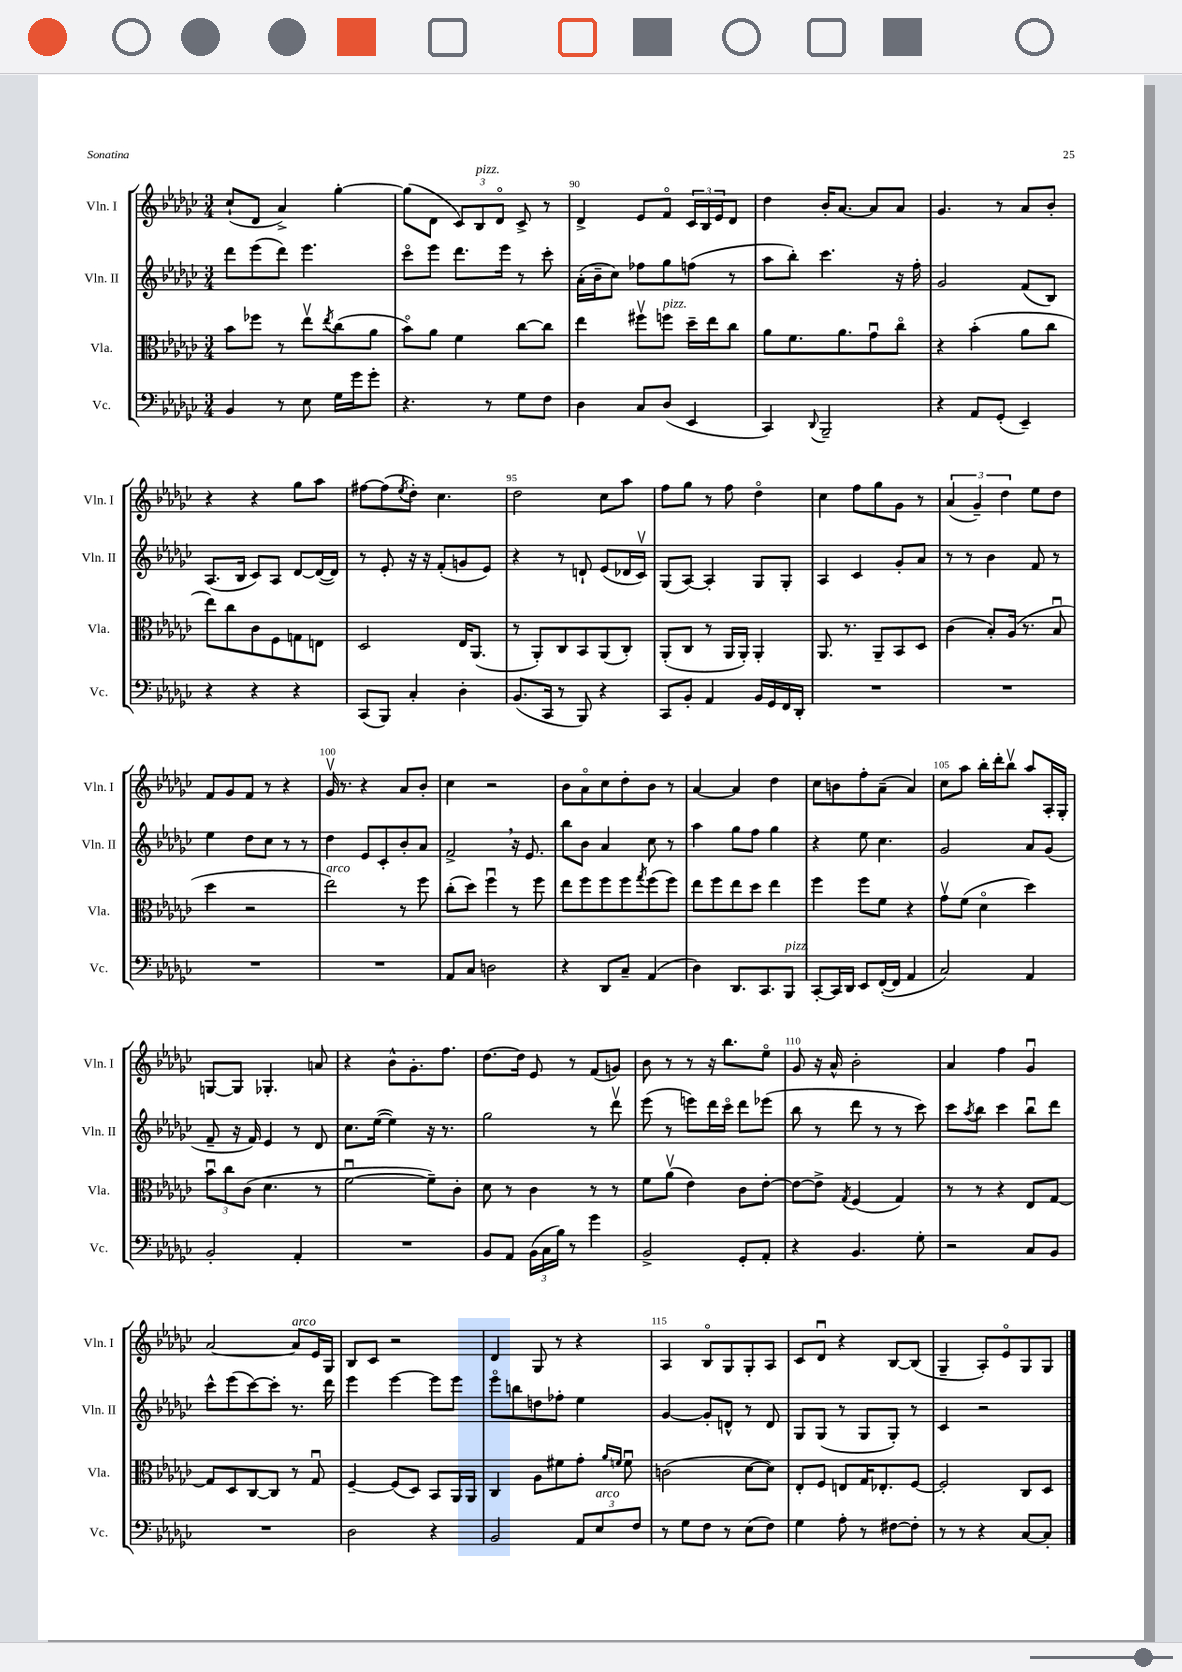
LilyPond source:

<<
\new StaffGroup <<
\new Staff = "s0" \with { instrumentName = "Vln. I" shortInstrumentName = "Vln. I" } {
    \clef treble \key ges \major \numericTimeSignature \time 3/4
    ces''8-!( des'8 aes'4->) ges''4~-. |
    ges''8( des'8 \tuplet 3/2 { ces'8) bes8^\markup { \italic "pizz." } des'8\flageolet } ces'8-> r8 |
    des'4-> ees'8 f'8\flageolet \tuplet 3/2 { ces'16 bes16 ees'16 } des'8 |
    des''4 bes'16-. aes'8.~ aes'8 aes'8 |
    ges'4. r8 aes'8 bes'8-. |
    r4 r4 ges''8 aes''8 |
    fis''8~ fis''8( \acciaccatura { ees''8 } des''8-.) ces''4. |
    des''2 ces''8 aes''8 |
    f''8 ges''8 r8 f''8 des''4\flageolet |
    ces''4 f''8 ges''8 ges'8 r8 |
    \tuplet 3/2 { aes'4( ges'4--) des''4 } ees''8 des''8 |
    f'8 ges'8 f'8 r8 r4 |
    ges'16\upbow r8. r4 aes'8 bes'8-. |
    ces''4 r2 |
    bes'8 aes'8\flageolet ces''8 des''8-. bes'8 r8 |
    aes'4~ aes'4 des''4 |
    ces''8 b'8 f''8-. aes'8--( aes'4) |
    ces''8 aes''8 bes''16-. des'''16-. bes''8\upbow aes''8 aes16-. ges16-. |
    g8~ g8 ges4.-. a'8 |
    r4 bes'8-^ ges'8.-. f''8. |
    des''8.~ des''16 ees'8 r8 f'8( g'8) |
    bes'8 r8 r8 r16 bes''8. ees''8\flageolet |
    ges'8 r16 aes'16-^ bes'2-. |
    aes'4 f''4 ges'4\downbow |
    aes'2~ aes'8^\markup { \italic "arco" } ees'16 ges16 |
    bes8 ces'8 r2 |
    des'4 ges8 r8 r4 |
    aes4 bes8\flageolet ges8 ges8-. aes8 |
    ces'8 des'8\downbow r4 bes8~ bes8( |
    ges4-- aes8-.) ees'8\flageolet ges8 ges8 \bar "|." |
}
\new Staff = "s1" \with { instrumentName = "Vln. II" shortInstrumentName = "Vln. II" } {
    \clef treble \key ges \major \numericTimeSignature \time 3/4
    des'''8 ees'''8( des'''8) ees'''4. |
    ces'''8\flageolet ees'''8 des'''8. ees'''16 r8 ces'''8-. |
    aes'16-.( bes'16-- ces''8) fes''8 ges''8 f''8( r8 |
    aes''8 bes''8-.) ces'''4. r16 f''16-. |
    ges'2 f'8( bes8) |
    aes8.( bes16 ces'8) aes8 des'8~ des'16~( des'16) |
    r8 ees'8-. r16 r16 f'8-.( g'8 ees'8) |
    r4 r8 d'8-! ees'8( des'16 ces'16\upbow) |
    ges8( aes8~) aes4-. ges8 ges8-. |
    aes4 ces'4 ges'8-. aes'8 |
    r8 r8 bes'4 f'8 r8 |
    ees''4 des''8 ces''8 r8 r8 |
    des''4 ees'8 ces'8-. bes'8-. aes'8 |
    f'2-> \breathe r16 ees'8. |
    bes''8 bes'8 aes'4 ces''8 r8 |
    aes''4 ges''8 f''8 ges''4 |
    r4 ees''8 ces''4. |
    ges'2 aes'8 ges'8( |
    f'8-- r16 f'16) ees'4 r8 des'8 |
    ces''8. ees''16~( ees''4) r16 r8. |
    ges''2 r8 des'''8\upbow |
    ees'''8( r8 e'''8) des'''16 ces'''16\flageolet des'''8 ees'''8( |
    bes''8 r8 des'''8 r8 r8 ces'''8) |
    ces'''8 \acciaccatura { aes''8 } bes''8 ces'''4 bes''8\downbow des'''8 |
    ces'''8-^ ees'''8( ces'''8~) ces'''8-. r8. des'''16 |
    ees'''4 ees'''4~ ees'''8 ees'''8 |
    ees'''8\flageolet b''8 d''8 fes''8-. ees''4 |
    ges'4~ ges'8-. d'8-^ r8 d'8 |
    ges8 ges8( r8 ges8 ges8-.) r8 |
    ces'4 r2 \bar "|." |
}
\new Staff = "s2" \with { instrumentName = "Vla." shortInstrumentName = "Vla." } {
    \clef alto \key ges \major \numericTimeSignature \time 3/4
    bes'8 fes''8 r8 ees''8\upbow \acciaccatura { ees''8 } ces''8( aes'8 |
    bes'8\flageolet) aes'8 f'4 ces''8~ ces''8 |
    ees''4 fis''8\upbow f''8^\markup { \italic "pizz." } des''16-- ees''16 ces''8 |
    aes'8 f'8. aes'8. ges'8\downbow ces''8\flageolet |
    r4 bes'4-.( aes'8 ces''8 |
    ees''8) ces''8 ces'8 f8 g8 e8 |
    des2 ees16 aes,8.( |
    r8 aes,8-.) ces8 bes,8 aes,8( ces8-.) |
    aes,8-.( ces8 r8 aes,16 aes,16-.) aes,4-. |
    aes,8. r8. aes,8-- bes,8 des8 |
    ces'4( bes8-.) aes16( r8. bes8\downbow |
    des''4 r2 |
    ees''2^\markup { \italic "arco" }) r8 f''8 |
    ces''8-.( des''8) f''4\downbow r8 f''8 |
    ees''8 f''8 f''8 f''8 \acciaccatura { ges''8 } f''8( f''8) |
    ees''8 f''8 ees''8 des''8 ees''4 |
    f''4 f''8 f'8 r4 |
    ges'8\upbow f'8( des'4\flageolet des''4) |
    \tuplet 3/2 { bes'8\downbow ces''8 ces'8( } des'4. r8 |
    f'2~\downbow f'8--) ces'8-. |
    des'8 r8 ces'4 r8 r8 |
    f'8 aes'8\upbow( ees'4) ces'8 ees'8~-. |
    ees'8~ ees'8-> \acciaccatura { ges8 } f4( ges4) |
    r8 r8 r4 ees8 ges8~ |
    ges8 des8 ces8~ ces8 r8 ges8\downbow |
    f4~-- f8( des8) bes,8 aes,16 aes,16 |
    ces4 aes8 fis'8 ges'8-. \grace { aes'16 f'16 } f'8\downbow |
    c'2( des'8~ des'8) |
    ees8-. f8 e8 ges16 ees8.-. f8~ |
    f2-. ces8 des8 \bar "|." |
}
\new Staff = "s3" \with { instrumentName = "Vc." shortInstrumentName = "Vc." } {
    \clef bass \key ges \major \numericTimeSignature \time 3/4
    bes,4 r8 ees8 ges16 ges'16 ges'8-. |
    r4. r8 ges8 f8 |
    des4 ces8 des8( ees,4 |
    ces,4) \appoggiatura { des,8 } bes,,2-- |
    r4 aes,8 ges,8-.( ees,4--) |
    r4 r4 r4 |
    ces,8( bes,,8) ces4-. des4-. |
    bes,8.( ces,16 r8 bes,,8) r4 |
    ces,8 bes,8-. aes,4 bes,16 ges,16 f,16 des,16-. |
    R2. |
    R2. |
    R2. |
    R2. |
    aes,8 ces8 d2 |
    r4 des,8 ces8-- aes,4( |
    des4) des,8. ces,8. bes,,8^\markup { \italic "pizz." } |
    ces,8~-. ces,16 des,16 ees,8 f,16~-.( f,16 aes,4 |
    ces2) aes,4 |
    bes,2-. aes,4-. |
    R2. |
    bes,8 aes,8 \tuplet 3/2 { bes,16( ces16 bes16) } r8 ges'4 |
    bes,2-> ges,8-. aes,8-. |
    r4 bes,4. ges8-. |
    r2 ces8 bes,8 |
    R2. |
    des2 r4 |
    bes,2 \tuplet 3/2 { aes,8 ees8^\markup { \italic "arco" } f8 } |
    r8 ges8 f8 r8 ees8( f8) |
    ges4 aes8-. r8 fis8~ fis8-. |
    r8 r8 r4 ces8~ ces8-. \bar "|." |
}
>>
>>
\layout { \context { \Score currentBarNumber = #88 \override BarNumber.break-visibility = ##(#f #t #t) barNumberVisibility = #(every-nth-bar-number-visible 5) } }
